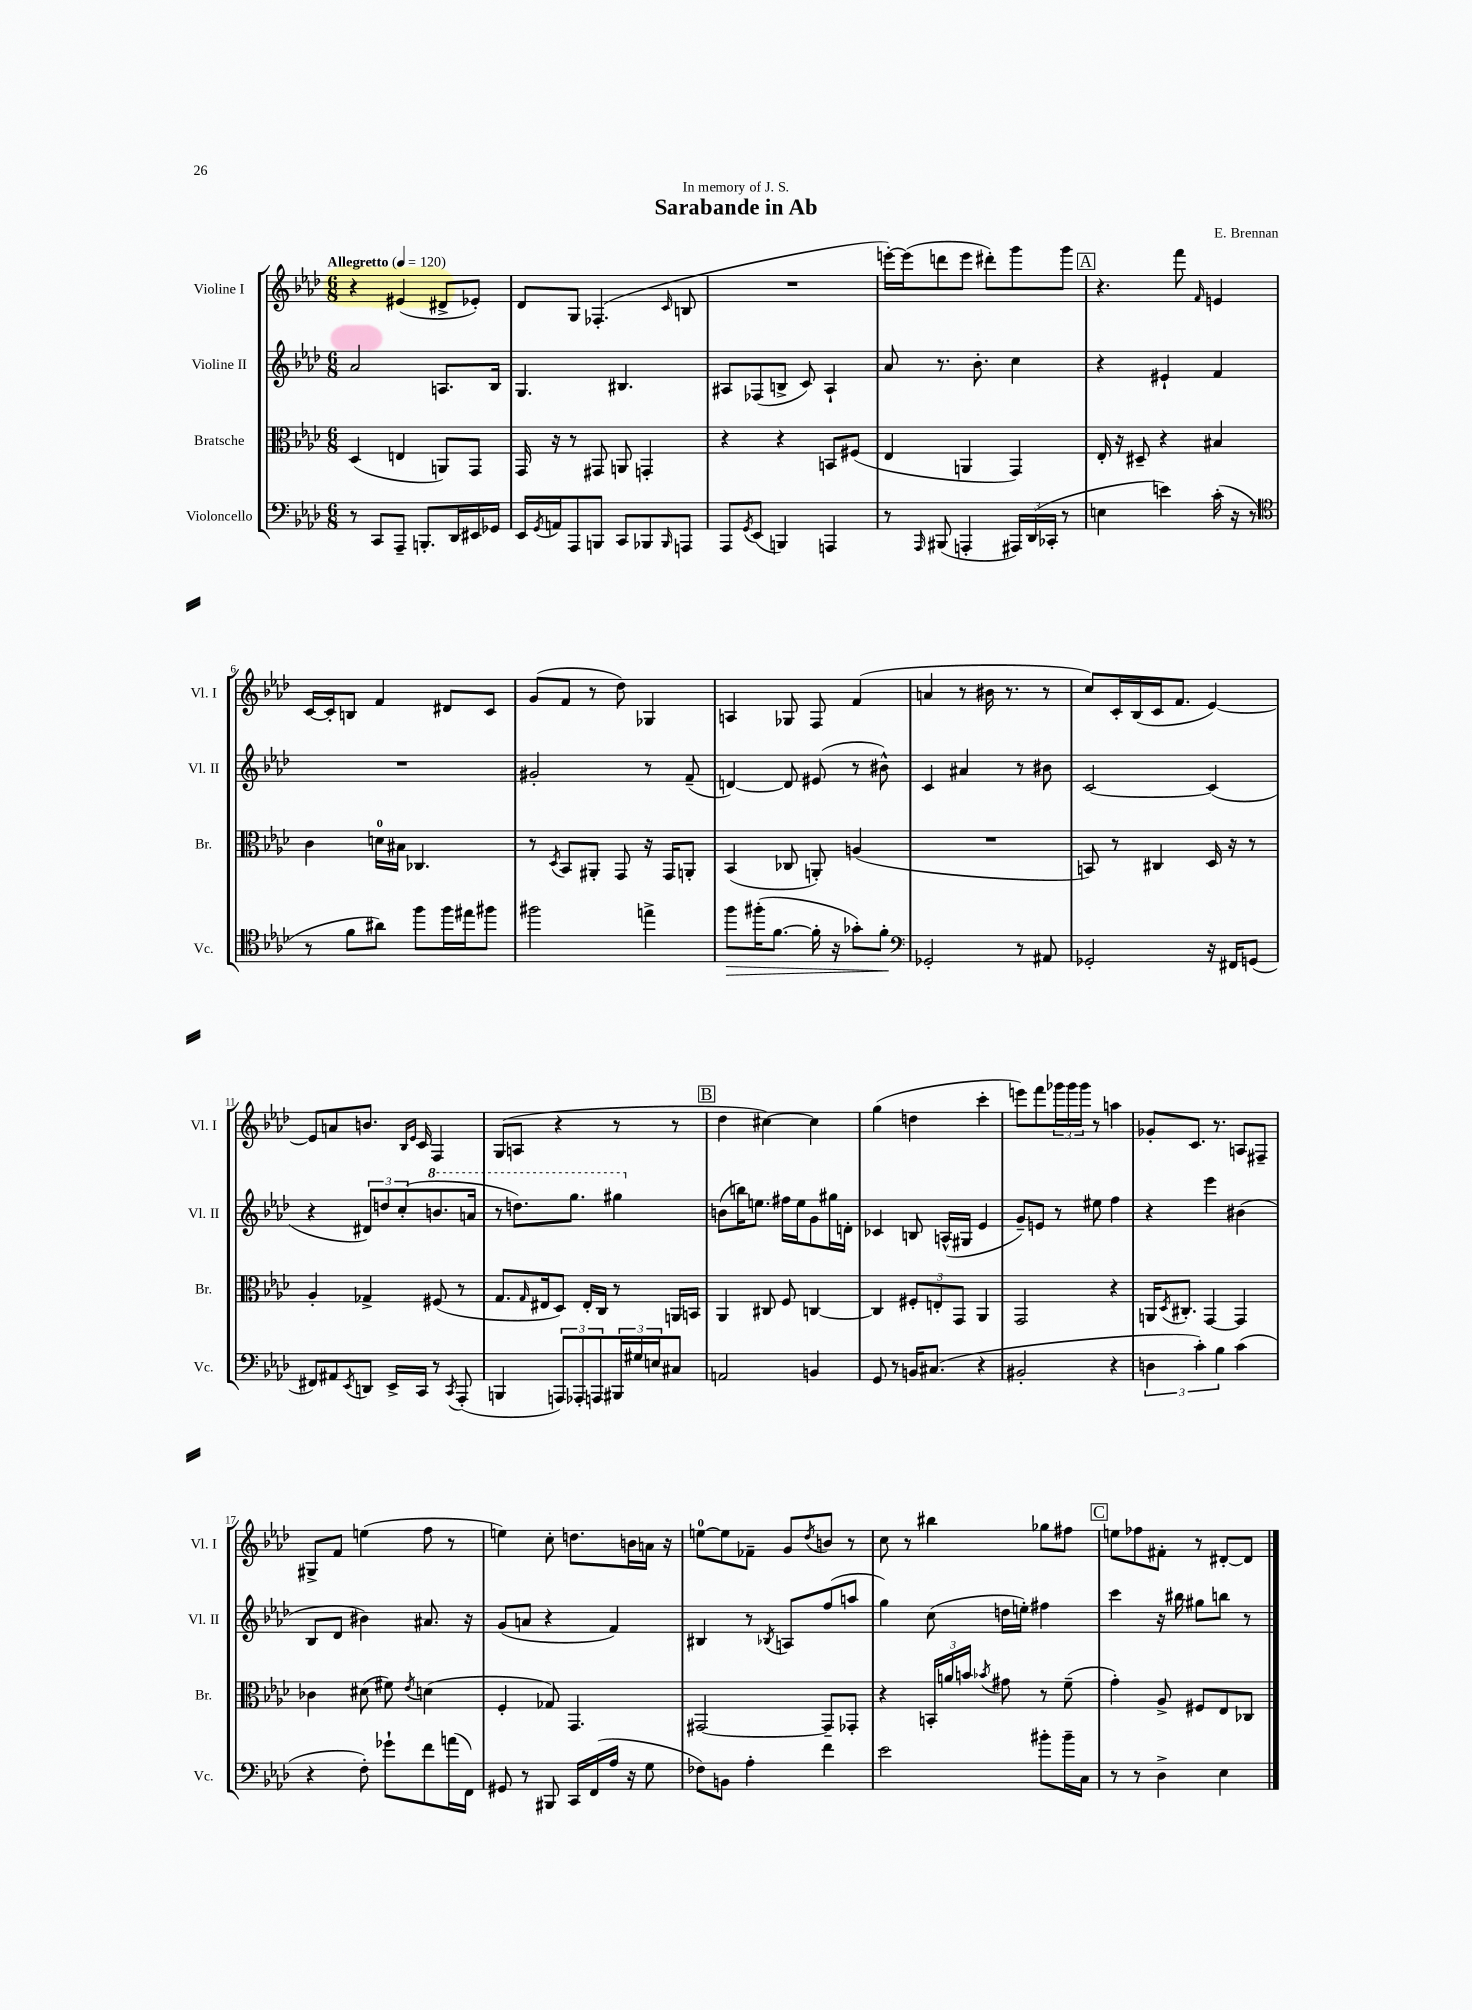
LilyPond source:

\header { title = "Sarabande in Ab" composer = "E. Brennan" dedication = "In memory of J. S." }
<<
\new StaffGroup <<
\new Staff = "s0" \with { instrumentName = "Violine I" shortInstrumentName = "Vl. I" } {
    \clef treble \key aes \major \numericTimeSignature \time 6/8 \tempo "Allegretto" 4 = 120
    r4 eis'4( dis'8-> ees'8-.) |
    des'8 g8 fes4.-.( \grace { c'16 } b8 |
    R2. |
    e'''16~-.) e'''16( d'''8 e'''8 dis'''8-.) g'''8 g'''8 |
    \mark \markup { \box "A" } r4. f'''8 \grace { f'16 } e'4 |
    c'16~ c'16-. b8 f'4 dis'8 c'8 |
    g'8( f'8 r8 des''8) ges4 |
    a4 ges8 f8 f'4( |
    a'4 r8 bis'16 r8. r8 |
    c''8) c'16-. bes16( c'16 f'8. ees'4~) |
    ees'8 a'8 b'8. \grace { bes16 ees'16 } c'16 f4 |
    g8( a8 r4 r8 r8 |
    \mark \markup { \box "B" } des''4 cis''4~) cis''4 |
    g''4( d''4 c'''4-. |
    e'''8) f'''8 \tuplet 3/2 { ges'''16 ges'''16 ges'''16 } r8 a''4 |
    ges'8-. c'8. r8. a8 fis8-- |
    gis8-> f'8 e''4( f''8 r8 |
    e''4) c''8-. d''8. b'16 a'16 r16 |
    e''8-0~ e''8 fes'8-- g'8 \acciaccatura { des''8 } b'8 r8 |
    c''8 r8 bis''4 ges''8 fis''8 |
    \mark \markup { \box "C" } e''8 fes''8 fis'8-. r8 dis'8~-. dis'8 \bar "|." |
}
\new Staff = "s1" \with { instrumentName = "Violine II" shortInstrumentName = "Vl. II" } {
    \clef treble \key aes \major \numericTimeSignature \time 6/8
    aes'2 a8. bes16 |
    g4. bis4. |
    ais8 fes8( b8-> c'8) ais4-! |
    aes'8 r8. bes'8.-. c''4 |
    \mark \markup { \box "A" } r4 eis'4-! f'4 |
    R2. |
    gis'2-. r8 f'8--( |
    d'4~) d'8 eis'8( r8 bis'8-^) |
    c'4 ais'4 r8 bis'8 |
    c'2~ c'4( |
    r4 \tuplet 3/2 { dis'8) d''8 c''8-.( } \ottava #1 b''8. a''16 |
    r8 d'''8.) g'''8. gis'''4 \ottava #0 |
    \mark \markup { \box "B" } b'8( b''16) e''8. fis''16 e''16 g'8 gis''16 d'16-. |
    ces'4 b8 a16-^( gis16 ees'4 |
    g'8--) e'8 r8 eis''8 f''4 |
    r4 ees'''4 bis'4( |
    bes8 des'8 bis'4) ais'8. r16 |
    g'8( a'8 r4 f'4) |
    bis4 r8 \acciaccatura { bes8 } a8 f''8( a''8 |
    g''4) c''8( d''16 e''16-.) fis''4 |
    \mark \markup { \box "C" } c'''4 r16 bis''16 gis''8 b''8 r8 \bar "|." |
}
\new Staff = "s2" \with { instrumentName = "Bratsche" shortInstrumentName = "Br." } {
    \clef alto \key aes \major \numericTimeSignature \time 6/8
    des4( e4 a,8) g,8 |
    g,16 r16 r8 gis,8 a,8 g,4-. |
    r4 r4 b,8 fis8( |
    ees4 a,4 g,4) |
    \mark \markup { \box "A" } ees16-. r16 dis8-- r4 bis4 |
    c'4 d'16-0 bis16 ces4. |
    r8 \acciaccatura { des8 } bes,8 ais,8-. g,8 r16 g,16 a,8-. |
    bes,4( ces8 a,8-.) a4( |
    R2. |
    b,8) r8 cis4 des16 r16 r8 |
    aes4-. ges4-> fis8( r8 |
    g8. \grace { g16 } eis16 des8) eis16-. c16 r8 a,16 b,16 |
    \mark \markup { \box "B" } aes,4 cis8 f8 c4~ |
    c4 \tuplet 3/2 { fis8-. e8-. g,8 } aes,4 |
    g,2 r4 |
    a,16 \acciaccatura { des8 } cis8.-. g,4~ g,4 |
    ces'4 dis'8( fis'8) \acciaccatura { ees'8 } d'4( |
    f4-. ges8) g,4. |
    gis,2~ gis,8-- ges,8-. |
    r4 \tuplet 3/2 { b,16-. a'16 b'16 } \acciaccatura { bes'8 } gis'8 r8 f'8--( |
    \mark \markup { \box "C" } g'4-.) aes8-> fis8 ees8 ces8 \bar "|." |
}
\new Staff = "s3" \with { instrumentName = "Violoncello" shortInstrumentName = "Vc." } {
    \clef bass \key aes \major \numericTimeSignature \time 6/8
    r8 c,8 aes,,8-- b,,8.-. des,16 eis,16 ges,16 |
    ees,16 \acciaccatura { g,8 } a,16 aes,,8 b,,8 c,8 bes,,8 \grace { bes,,16 } a,,8 |
    aes,,8 \acciaccatura { g,8 } ees,8( b,,4) a,,4 |
    r8 \grace { aes,,16 } bis,,8( a,,4-. \tuplet 3/2 { ais,,16) des,16( ces,16-. } r8 |
    \mark \markup { \box "A" } e4 e'4) c'16-.( r16 r8 |
    \clef tenor r8 f'8 ais'8) f''8 f''16 eis''16 fis''8 |
    fis''2 e''4-> |
    f''8\> fis''16-.( f'8.~ f'16-. r16 ges'8-.) f'8-.\! |
    \clef bass ges,2-. r8 ais,8 |
    ges,2-. r16 fis,16 g,8( |
    fis,8) ais,8 \acciaccatura { ees,8 } d,8 ees,16-> c,16 r8 \acciaccatura { c,8 } aes,,8-.( |
    b,,4 \tuplet 3/2 { a,,8) aes,,8-. a,,8 } \tuplet 3/2 { bis,,16 gis16 e16 } cis8 |
    \mark \markup { \box "B" } a,2 b,4 |
    g,8 r8 b,16 cis8.( r4 |
    bis,2-. r4 |
    \tuplet 3/2 { d4 c'4-.) bes4 } c'4( |
    r4 f8-.) ges'8-! f'8 a'16( f,16) |
    gis,8 r8 bis,,8 c,16 f,16( aes16 r16 g8 |
    fes8) b,8 aes4-. f'4 |
    ees'2 bis'8-. bis'16-- c16 |
    \mark \markup { \box "C" } r8 r8 des4-> ees4 \bar "|." |
}
>>
>>
